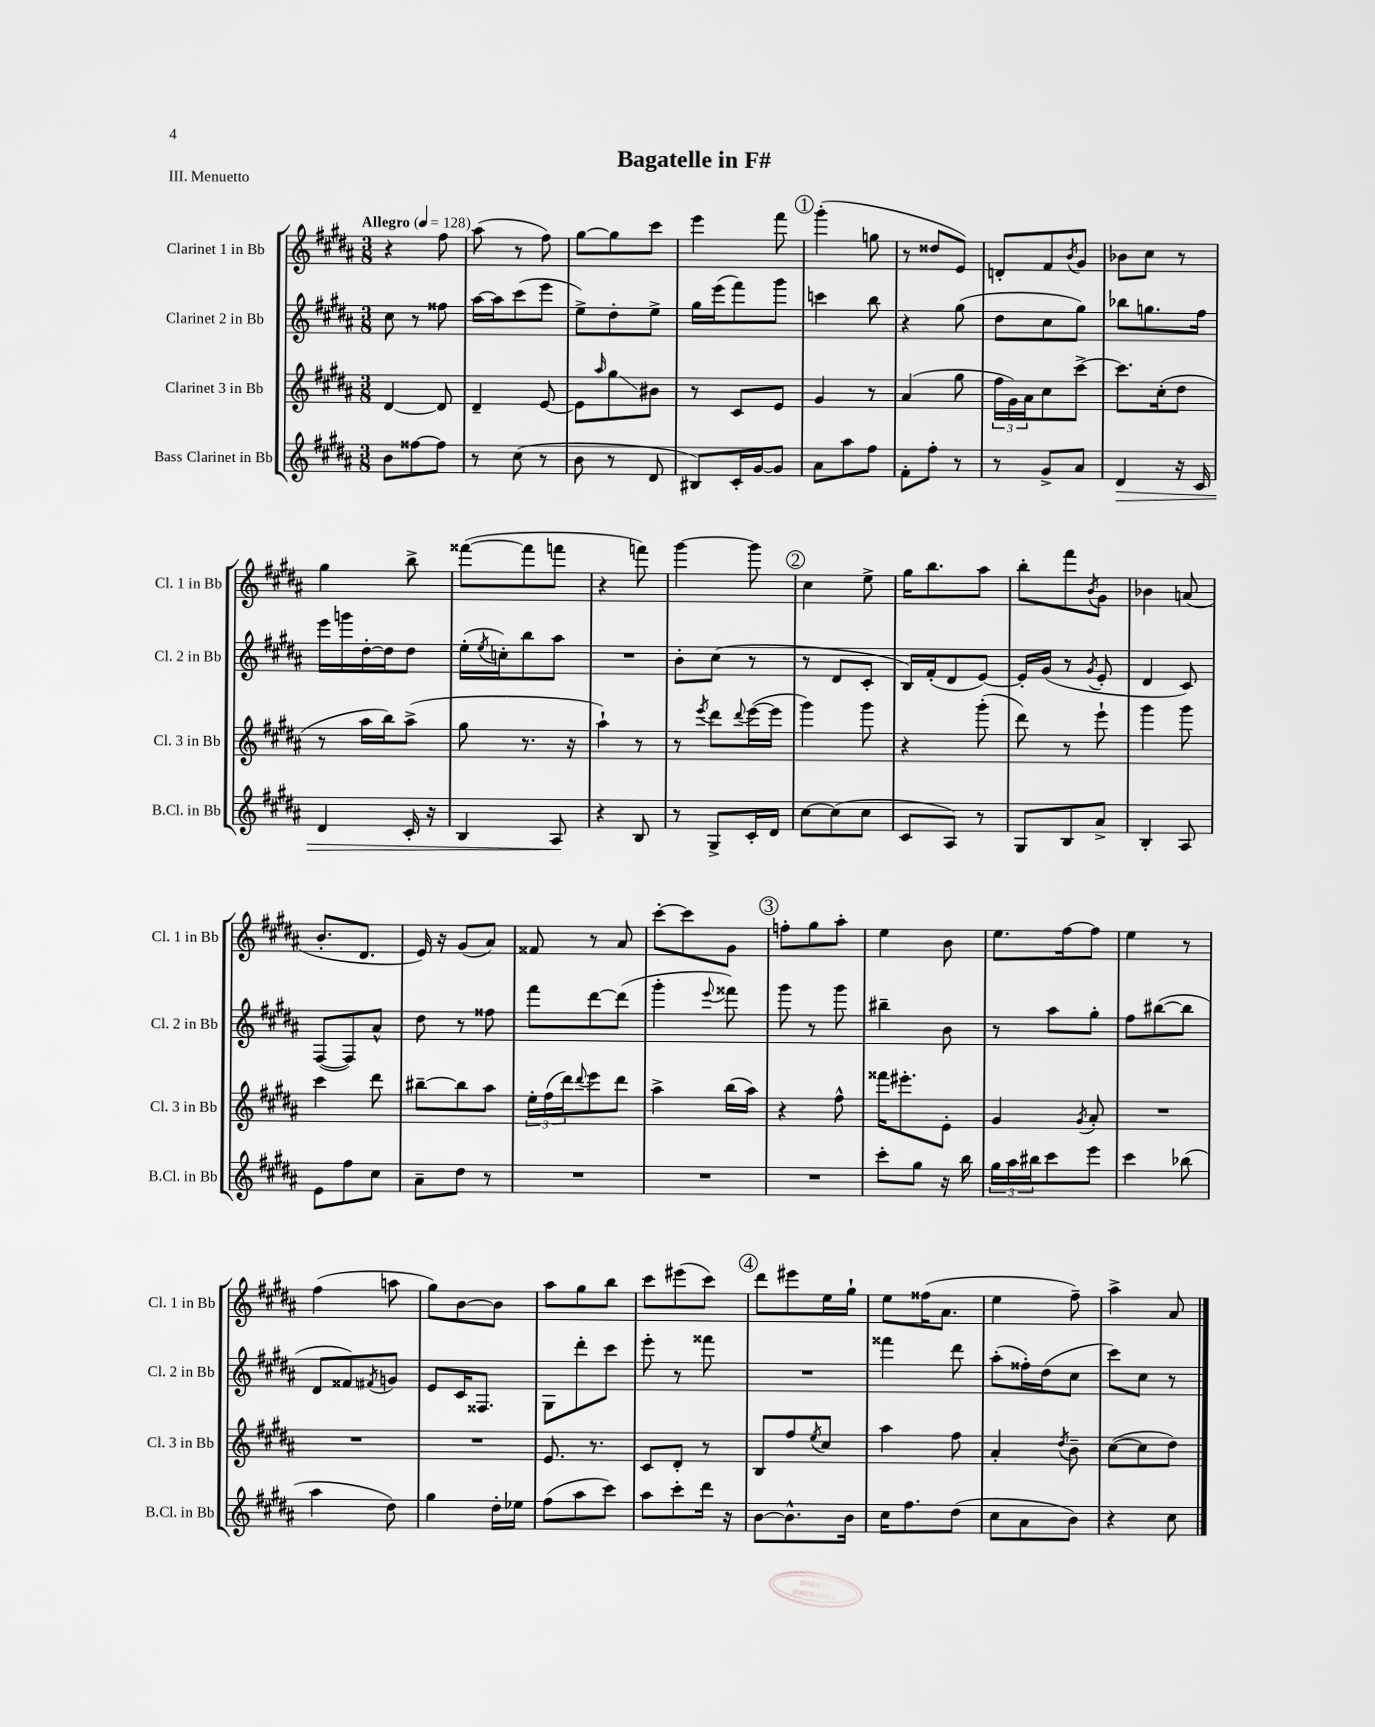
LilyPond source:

\header { title = "Bagatelle in F#" piece = "III. Menuetto" }
<<
\new StaffGroup <<
\new Staff = "s0" \with { instrumentName = "Clarinet 1 in Bb" shortInstrumentName = "Cl. 1 in Bb" } {
    \clef treble \key b \major \numericTimeSignature \time 3/8 \tempo "Allegro" 4 = 128
    r4 fis''8 |
    ais''8( r8 fis''8) |
    gis''8~ gis''8 cis'''8 |
    e'''4 fis'''8 |
    \mark \markup { \circle "1" } gis'''4-.( g''8 |
    r8 disis''8 e'8) |
    d'8-. fis'8 \acciaccatura { b'8 } gis'8 |
    bes'8 cis''8 r8 |
    gis''4 b''8-> |
    fisis'''8~( fisis'''8 f'''8 |
    r4 f'''8) |
    gis'''4~ gis'''8 |
    \mark \markup { \circle "2" } cis''4 e''8-> |
    gis''16 b''8. ais''8 |
    b''8-. fis'''8 \acciaccatura { b'8 } gis'8 |
    bes'4 a'8( |
    b'8.-. dis'8. |
    e'16) r16 gis'8( ais'8) |
    fisis'8 r8 ais'8 |
    cis'''8~-. cis'''8 gis'8 |
    \mark \markup { \circle "3" } f''8-. gis''8 ais''8-. |
    e''4 b'8 |
    e''8. fis''16~ fis''8 |
    e''4 r8 |
    fis''4( a''8 |
    gis''8) b'8~ b'8 |
    ais''8 gis''8 b''8 |
    cis'''8 eis'''8( cis'''8) |
    \mark \markup { \circle "4" } dis'''8 eis'''8 e''16 gis''16-! |
    e''8 fisis''16( ais'8. |
    e''4 fis''8--) |
    ais''4-> ais'8 \bar "|." |
}
\new Staff = "s1" \with { instrumentName = "Clarinet 2 in Bb" shortInstrumentName = "Cl. 2 in Bb" } {
    \clef treble \key b \major \numericTimeSignature \time 3/8
    cis''8 r8 fisis''8 |
    ais''16~ ais''16 cis'''8( e'''8 |
    e''8->) dis''8-. e''8-> |
    gis''16 e'''16( fis'''8) gis'''8 |
    \mark \markup { \circle "1" } c'''4 b''8 |
    r4 gis''8( |
    dis''8 cis''8 gis''8) |
    bes''8 g''8. fis''16 |
    e'''16 g'''16 dis''16~-. dis''16 dis''8 |
    e''16-.( \acciaccatura { e''8 } c''16-.) b''8 ais''8 |
    R4. |
    b'8-. cis''8( r8 |
    \mark \markup { \circle "2" } r8 dis'8 cis'8-. |
    b16) fis'16-.( dis'8 e'8~) |
    e'16-. gis'16( r8 \acciaccatura { gis'8 } e'8-. |
    dis'4 cis'8) |
    fis8~( fis8) ais'8-^ |
    dis''8 r8 fisis''8 |
    fis'''8 dis'''8~ dis'''8( |
    gis'''4-. \appoggiatura { e'''8 } fisis'''8) |
    \mark \markup { \circle "3" } gis'''8 r8 gis'''8 |
    bis''4-- b'8 |
    r8 ais''8 gis''8-. |
    fis''8 bis''8~( bis''8 |
    dis'8 fisis'8) \acciaccatura { fis'8 } g'8 |
    e'8 cis'16 fisis8. |
    gis8 dis'''8-. cis'''8 |
    e'''8-. r8 fisis'''8 |
    \mark \markup { \circle "4" } R4. |
    fisis'''4 dis'''8 |
    ais''8-.( fisis''16-.) dis''16( cis''8 |
    cis'''8) cis''8 r8 \bar "|." |
}
\new Staff = "s2" \with { instrumentName = "Clarinet 3 in Bb" shortInstrumentName = "Cl. 3 in Bb" } {
    \clef treble \key b \major \numericTimeSignature \time 3/8
    dis'4~ dis'8 |
    dis'4-- e'8~ |
    e'8 \grace { ais''16 } gis''8\glissando bis'8 |
    r8 cis'8 e'8 |
    \mark \markup { \circle "1" } gis'4 r8 |
    ais'4( gis''8 |
    \tuplet 3/2 { fis''16 gis'16) ais'16 } cis''8 cis'''8~-> |
    cis'''8. cis''16-.( dis''8 |
    r8 ais''16 b''16) ais''8->( |
    gis''8 r8. r16 |
    ais''4-!) r8 |
    r8 \acciaccatura { e'''8 } dis'''8 \appoggiatura { dis'''8 } e'''16~( e'''16 |
    \mark \markup { \circle "2" } gis'''4) gis'''8 |
    r4 gis'''8-.( |
    dis'''8) r8 e'''8-! |
    gis'''4 gis'''8 |
    cis'''4 dis'''8 |
    bis''8~-- bis''8 ais''8 |
    \tuplet 3/2 { e''16-. fis''16( dis'''16) } \appoggiatura { dis'''8 } e'''8 dis'''8 |
    ais''4-> b''16( ais''16) |
    \mark \markup { \circle "3" } r4 fis''8-^ |
    fisis'''16 eis'''8.-. e'8-. |
    gis'4 \acciaccatura { gis'8 } ais'8-. |
    R4. |
    R4. |
    R4. |
    e'8. r8. |
    cis'8 dis'8-. r8 |
    \mark \markup { \circle "4" } b8 fis''8 \acciaccatura { e''8 } cis''8 |
    ais''4 fis''8 |
    ais'4-. \acciaccatura { dis''8 } b'8-- |
    cis''8~( cis''8 dis''8) \bar "|." |
}
\new Staff = "s3" \with { instrumentName = "Bass Clarinet in Bb" shortInstrumentName = "B.Cl. in Bb" } {
    \clef treble \key b \major \numericTimeSignature \time 3/8
    b'8 fisis''8~ fisis''8 |
    r8 cis''8( r8 |
    b'8 r8 dis'8 |
    bis8) cis'16-. gis'16~ gis'8 |
    \mark \markup { \circle "1" } ais'8 ais''8 fis''8 |
    fis'8-. fis''8-. r8 |
    r8 gis'8-> ais'8 |
    dis'4\> r16 cis'16 |
    dis'4 cis'16-. r16 |
    b4 ais8\! |
    r4 b8 |
    r8 gis8-> cis'16-. dis'16 |
    \mark \markup { \circle "2" } cis''8~ cis''8( cis''8 |
    cis'8 ais8) r8 |
    gis8 b8 ais'8-> |
    b4-. ais8 |
    e'8 fis''8 cis''8 |
    ais'8-- dis''8 r8 |
    R4. |
    R4. |
    \mark \markup { \circle "3" } R4. |
    cis'''8-. gis''8 r16 b''16 |
    \tuplet 3/2 { gis''16 ais''16 bis''16 } cis'''8 e'''8 |
    cis'''4 bes''8( |
    ais''4 dis''8) |
    gis''4 dis''16-. ees''16 |
    fis''8( ais''8 cis'''8) |
    ais''8 cis'''8-. dis'''16 r16 |
    \mark \markup { \circle "4" } b'8~ b'8.-^ b'16 |
    cis''16 fis''8. dis''8( |
    cis''8 ais'8 b'8) |
    r4 cis''8 \bar "|." |
}
>>
>>
\layout { \context { \Score \remove "Bar_number_engraver" } }
